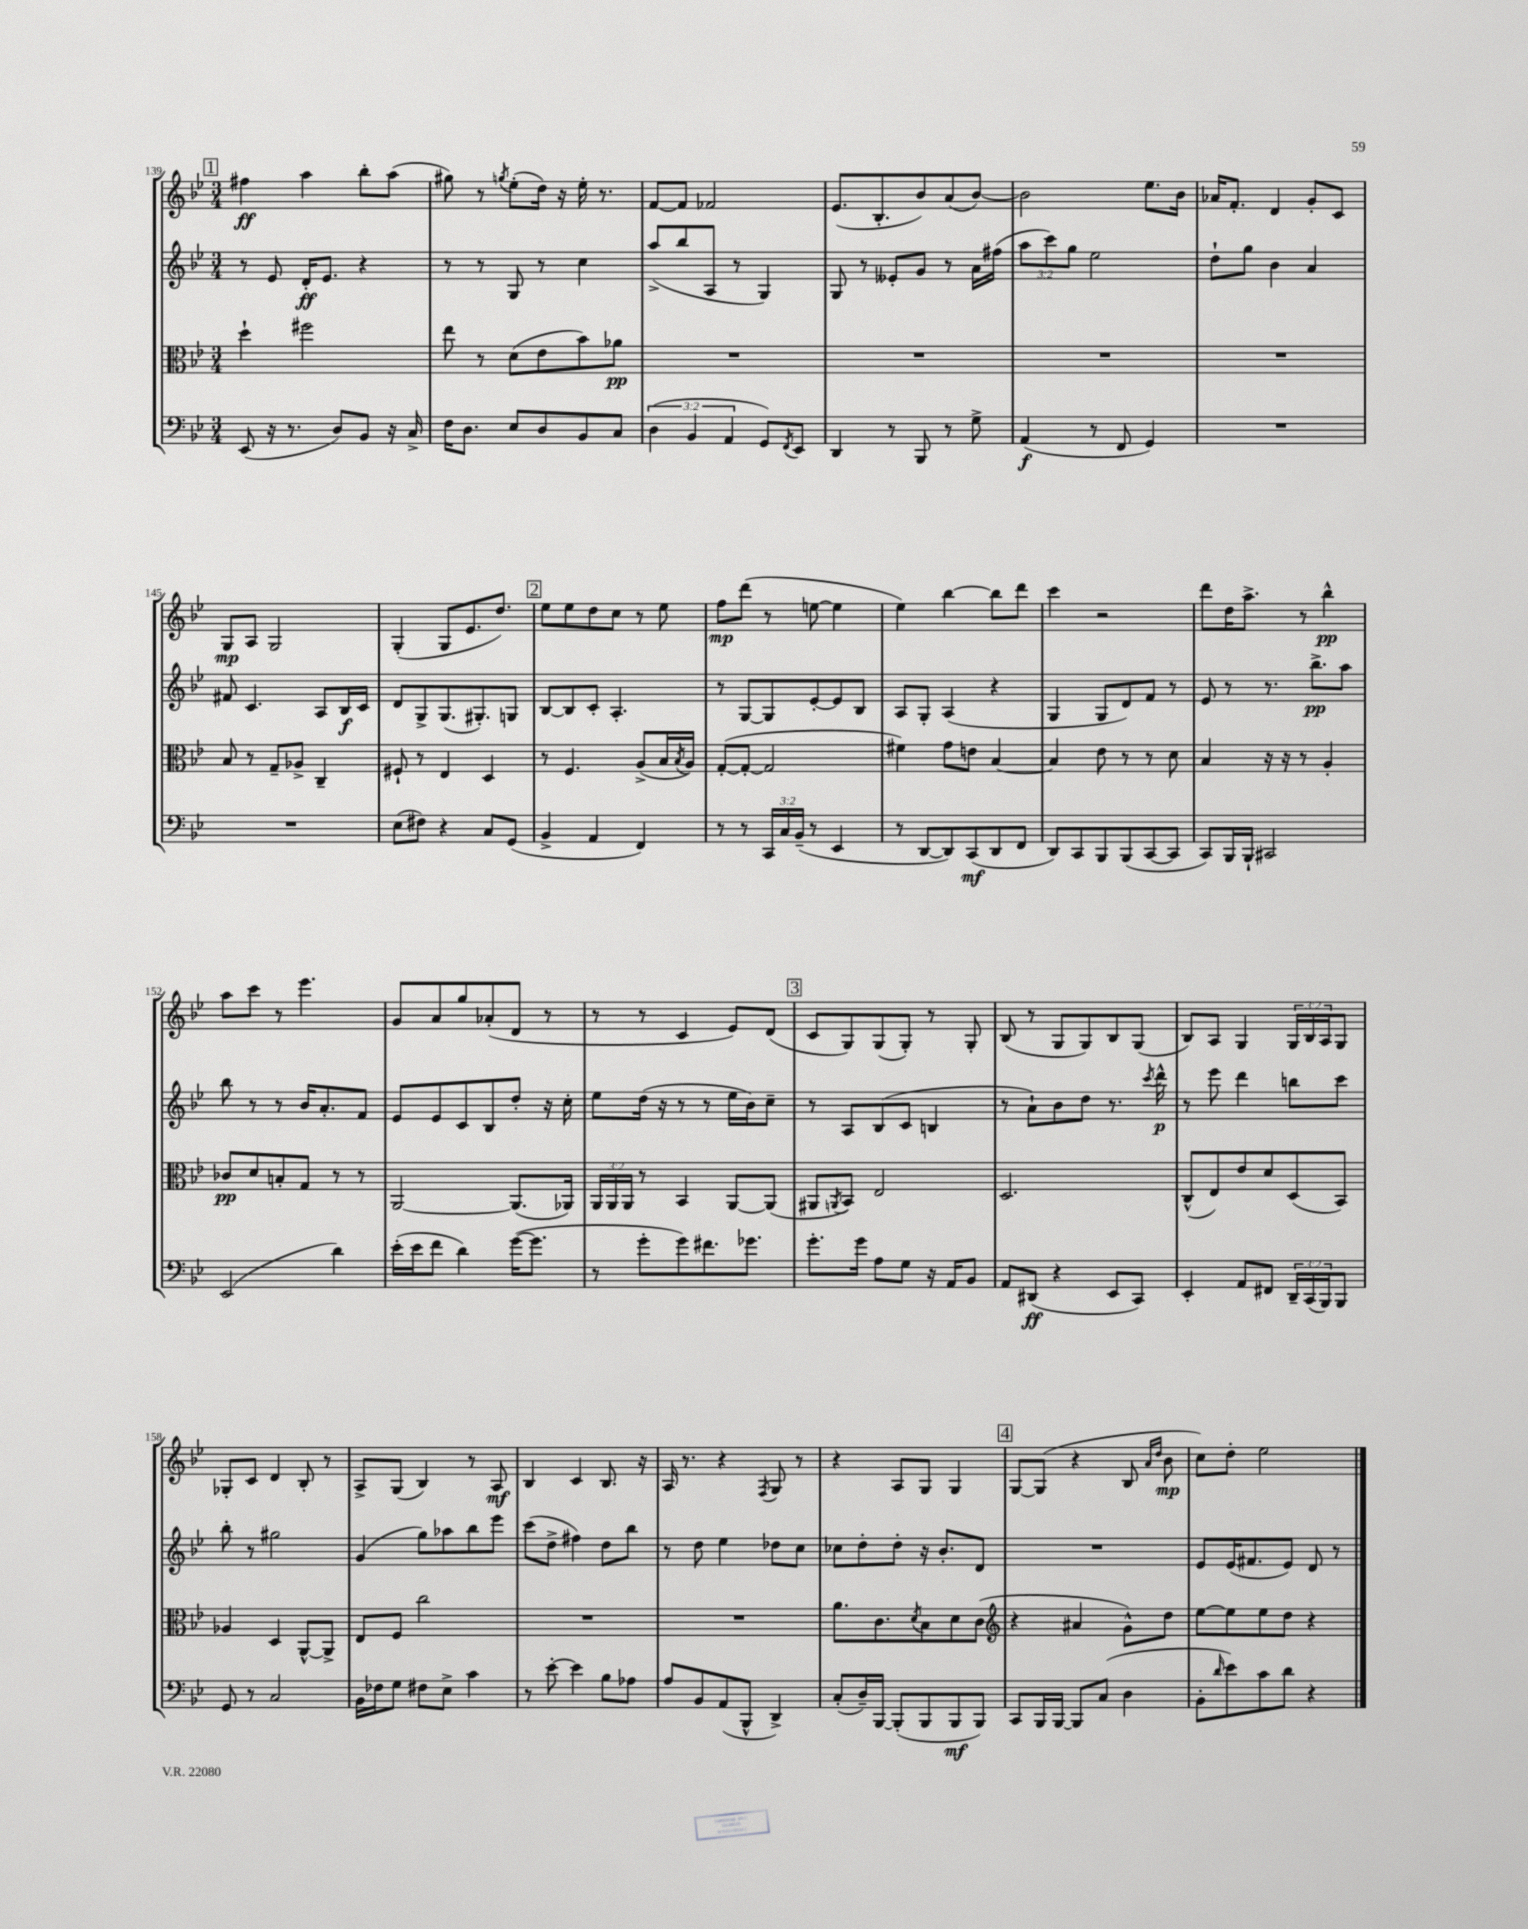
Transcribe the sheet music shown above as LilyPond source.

<<
\new StaffGroup <<
\new Staff = "s0" {
    \clef treble \key bes \major \numericTimeSignature \time 3/4 \override Staff.TupletNumber.text = #tuplet-number::calc-fraction-text
    \mark \markup { \box "1" } fis''4\ff a''4 bes''8-. a''8( |
    gis''8) r8 \acciaccatura { g''8 } ees''8-.( d''16) r16 ees''16-. r8. |
    f'8~ f'8 fes'2 |
    ees'8.( bes8.-. bes'8) a'8( bes'8~) |
    bes'2 ees''8. bes'16 |
    aes'16 f'8.-. d'4 g'8-. c'8 |
    g8\mp a8 g2 |
    g4-.( g8 ees'8. d''8.) |
    \mark \markup { \box "2" } ees''8 ees''8 d''8 c''8 r8 ees''8 |
    f''8\mp d'''8( r8 e''8~ e''4 |
    ees''4) bes''4~ bes''8 d'''8 |
    c'''4 r2 |
    d'''8 d''16 a''8.-> r8 bes''4-^\pp |
    a''8 c'''8 r8 ees'''4. |
    g'8 a'8 g''8 aes'8-.( d'8 r8 |
    r8 r8 c'4 ees'8) d'8( |
    \mark \markup { \box "3" } c'8 g8) g8( g8-.) r8 g8-. |
    bes8( r8 g8 g8) bes8 g8( |
    bes8) a8 g4 \tuplet 3/2 { g16 bes16 a16 } g8 |
    ges8-. c'8 d'4 bes8-. r8 |
    a8-> g8( bes4) r8 a8\mf |
    bes4 c'4 bes8. r16 |
    a16 r8. r4 \acciaccatura { f8 } g8 r8 |
    r4 a8 g8 g4 |
    \mark \markup { \box "4" } g8~ g8( r4 bes8 \grace { a'16 d''16 } bes'8\mp |
    c''8) d''8-. ees''2 \bar "|." |
}
\new Staff = "s1" {
    \clef treble \key bes \major \numericTimeSignature \time 3/4 \override Staff.TupletNumber.text = #tuplet-number::calc-fraction-text
    \mark \markup { \box "1" } r8 ees'8 d'16-.\ff ees'8. r4 |
    r8 r8 g8 r8 c''4 |
    a''8->( bes''8 a8 r8 g4) |
    g8 r8 eeses'8-. g'8 r8 a'16 fis''16( |
    \tuplet 3/2 { a''8 c'''8) g''8 } ees''2 |
    d''8-! g''8 bes'4 a'4 |
    fis'8 c'4. a8 bes16\f c'16 |
    d'8 g8-> g8.( gis8.-.) g8 |
    \mark \markup { \box "2" } bes8~ bes8 c'8-. a4.-. |
    r8 g8~ g8 ees'8~-. ees'8 bes8 |
    a8 g8-. a4( r4 |
    g4 g8 d'8) f'8 r8 |
    ees'8 r8 r8. bes''8.->\pp a''8 |
    bes''8 r8 r8 bes'16 a'8.-. f'8 |
    ees'8 ees'8 c'8 bes8 d''8-. r16 c''16-. |
    ees''8 d''16( r16 r8 r8 ees''16 bes'16) c''8-- |
    \mark \markup { \box "3" } r8 a8 bes8( c'8 b4 |
    r8 a'8-!) bes'8 d''8 r8. \acciaccatura { c'''8 } d'''16-^\p |
    r8 ees'''8 d'''4 b''8 c'''8 |
    bes''8-. r8 gis''2 |
    g'4( g''8) aes''8 bes''8 ees'''8 |
    c'''8( d''8-> fis''4) d''8 bes''8 |
    r8 d''8 ees''4 des''8 c''8 |
    ces''8 d''8-. d''8-. r16 bes'8.-. d'8 |
    \mark \markup { \box "4" } R2. |
    ees'8 ees'16( fis'8. ees'8) d'8 r8 \bar "|." |
}
\new Staff = "s2" {
    \clef alto \key bes \major \numericTimeSignature \time 3/4 \override Staff.TupletNumber.text = #tuplet-number::calc-fraction-text
    \mark \markup { \box "1" } d''4-! fis''2 |
    ees''8 r8 d'8( ees'8 bes'8) aes'8\pp |
    R2. |
    R2. |
    R2. |
    R2. |
    bes8 r8 g8-- aes8-> c4-- |
    fis8-! r8 ees4 d4 |
    \mark \markup { \box "2" } r8 f4. a8->( bes16 \acciaccatura { bes8 } a16) |
    g8~-.( g8~-. g2 |
    fis'4) g'8 e'8 bes4~ |
    bes4 ees'8 r8 r8 d'8 |
    bes4 r16 r16 r8 a4-. |
    ces'8\pp d'8 b8-. g8 r8 r8 |
    a,2~ a,8.( aes,16) |
    \tuplet 3/2 { a,16 a,16 a,16 } r8 bes,4 a,8~ a,8( |
    \mark \markup { \box "3" } ais,8 \acciaccatura { a,8 } bes,8) ees2 |
    d2. |
    c8-^( ees8) ees'8 d'8 d8( bes,8) |
    aes4 d4 a,8~-^ a,8-> |
    ees8 f8 c''2 |
    R2. |
    R2. |
    a'8. c'8. \acciaccatura { d'8 } bes8 d'8 c'8( |
    \mark \markup { \box "4" } \clef treble r4 ais'4 g'8-^) d''8 |
    ees''8~ ees''8 ees''8 d''8 r4 \bar "|." |
}
\new Staff = "s3" {
    \clef bass \key bes \major \numericTimeSignature \time 3/4 \override Staff.TupletNumber.text = #tuplet-number::calc-fraction-text
    \mark \markup { \box "1" } ees,8( r16 r8. d8) bes,8 r16 c16-> |
    f16 d8. ees8 d8 bes,8 c8 |
    \tuplet 3/2 { d4( bes,4 a,4 } g,8) \acciaccatura { f,8 } ees,8 |
    d,4 r8 bes,,8 r8 g8-> |
    a,4\f( r8 f,8 g,4) |
    R2. |
    R2. |
    ees8( fis8) r4 c8 g,8( |
    \mark \markup { \box "2" } bes,4-> a,4 f,4) |
    r8 r8 \tuplet 3/2 { c,16 c16 bes,16--( } r8 ees,4 |
    r8 d,8~ d,8) c,8\mf( d,8 f,8 |
    d,8) c,8 bes,,8 bes,,8( c,8~ c,8 |
    c,8) bes,,16 bes,,16-! cis,2 |
    ees,2( d'4) |
    ees'16-.( ees'16 f'8 d'4) g'16~( g'8. |
    r8 g'8-. g'8) fis'8. ges'8. |
    \mark \markup { \box "3" } g'8.-. g'16 a8 g8 r16 a,16 bes,8 |
    a,8 dis,8\ff( r4 ees,8 c,8) |
    ees,4-. a,8 fis,8 \tuplet 3/2 { d,16-- c,16( bes,,16) } bes,,8 |
    g,8 r8 c2 |
    bes,16 fes16 g8 fis8 ees8-> c'4 |
    r8 ees'8~-. ees'4 bes8 aes8 |
    a8 bes,8 a,8( bes,,8-^ d,4->) |
    c8-.( d16--) bes,,16~ bes,,8-.( bes,,8 bes,,8\mf bes,,8) |
    \mark \markup { \box "4" } c,8 bes,,16 bes,,16~ bes,,8 c8( d4 |
    bes,8-. \grace { d'16 } ees'8) c'8 d'8 r4 \bar "|." |
}
>>
>>
\layout { \context { \Score currentBarNumber = #139 } }
